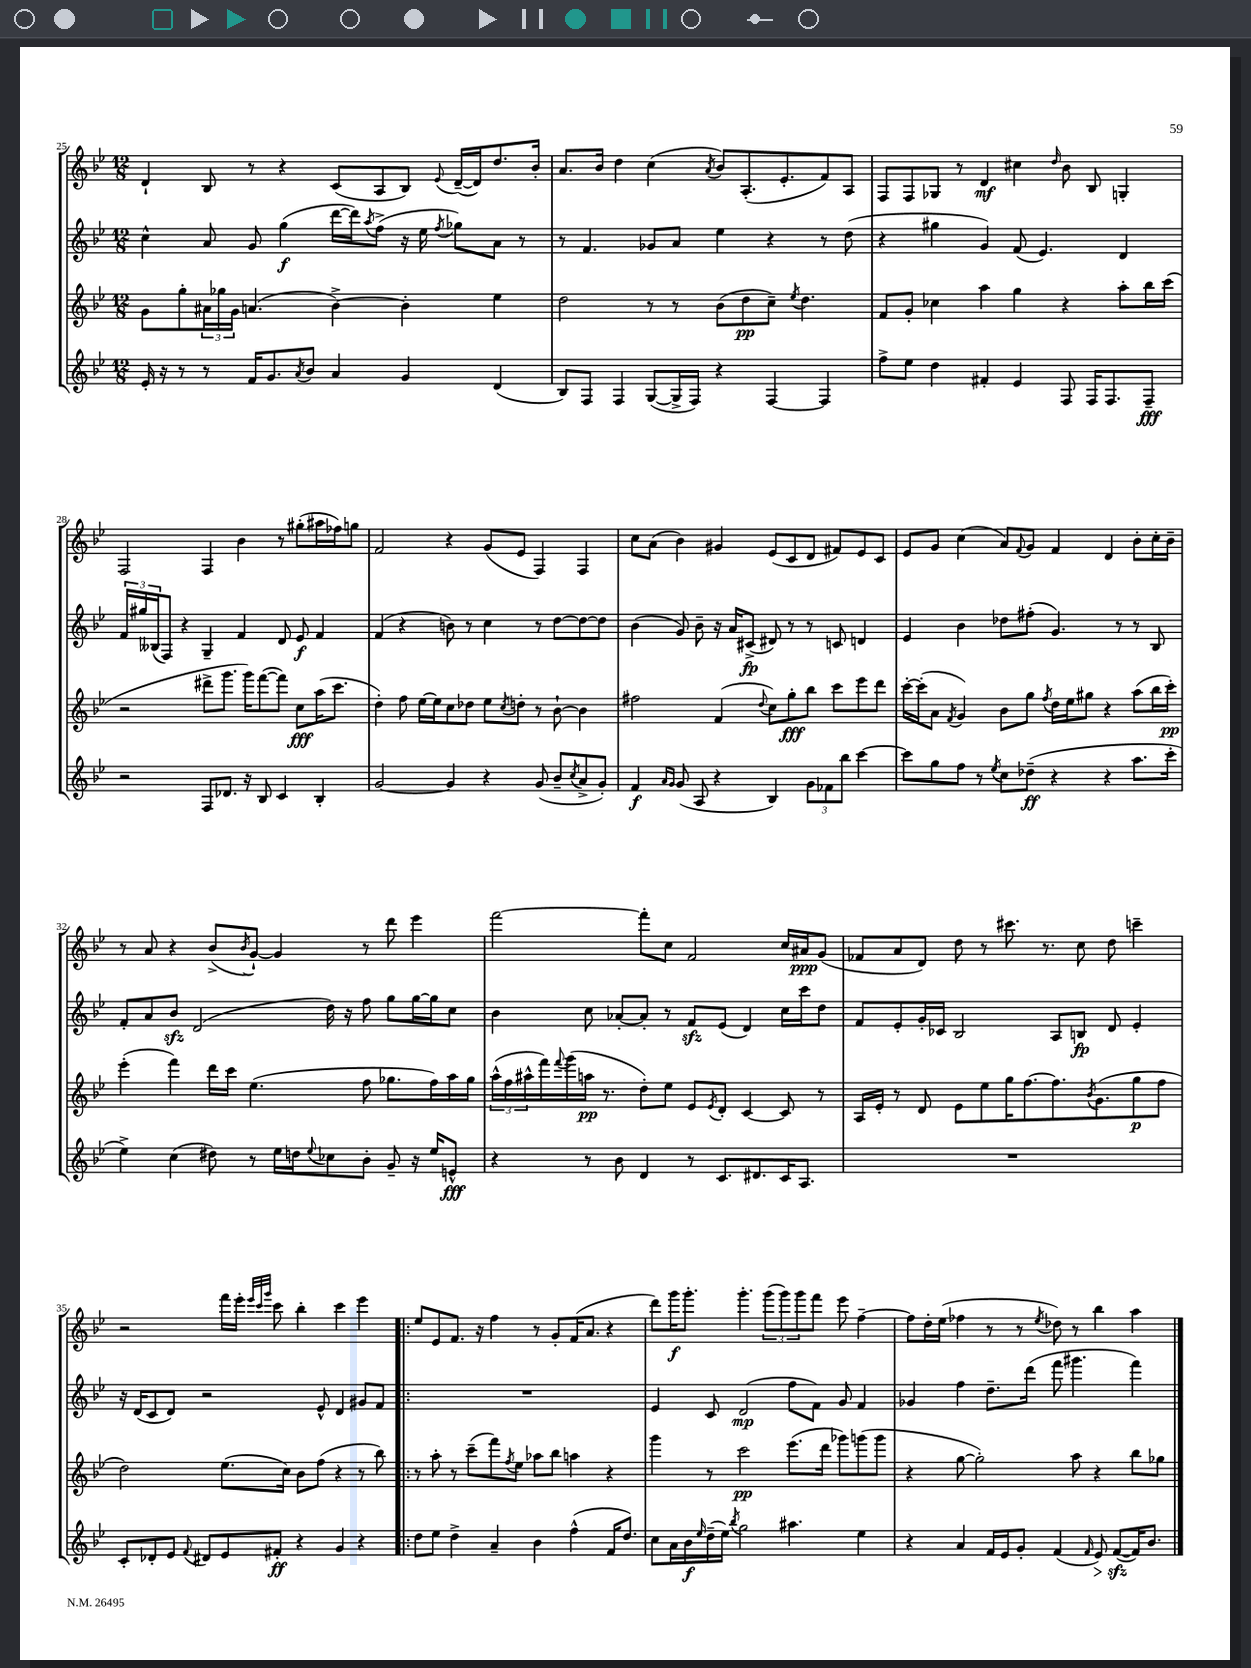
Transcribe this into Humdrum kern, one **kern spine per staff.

**kern	**kern	**kern	**kern
*staff4	*staff3	*staff2	*staff1
*clefG2	*clefG2	*clefG2	*clefG2
*k[b-e-]	*k[b-e-]	*k[b-e-]	*k[b-e-]
*M12/8	*M12/8	*M12/8	*M12/8
16e-'/	8g\L	4cc^^\	4d`/
16r	.	.	.
8r	8gg'\	.	.
8r	24a#\L	8a/	8B-/
.	24gg-\	.	.
.	24g\JJ	.	.
16f/LK	(4.a/	8g/	8r
8.g/	.	.	.
.	.	(4gg\	4r
8qa/	.	.	.
8b-/J	.	.	.
4a/	[4b-^\)	[16ddd\LL	(8c/L
.	.	16ddd\]J)	.
.	.	8qaa/	.
.	.	(8ff^\J	8A/
4g/	4b-'\]	16r	8B-/J)
.	.	16ee-\	.
.	.	8qff/	8qqe-/
.	.	8gg-\L)	([16d~/LL
.	.	.	16d/]J)
(4d/	4ee-\	8a\J	8.dd/
.	.	8r	.
.	.	.	16b-'/Jk
=	=	=	=
8B-/L)	2dd\	8r	8.a/L
8F/J	.	4.f/	.
.	.	.	16b-/Jk
4F/	.	.	4dd\
([8G/L	8r	8g-/L	(4cc\
16G^/]L	8r	8a/J	.
16F/JJ)	.	.	.
.	.	.	8qa/
4r	(8b-\L	4ee-\	8b-/L)
.	8dd\	.	(8.A'/
[4F/	8cc~\J)	4r	.
.	.	.	8.e-'/
.	8qee-/	.	.
.	4.dd\	.	.
4F/]	.	8r	8f/)
.	.	(8dd\	8A/J
=	=	=	=
8ff^\L	8f/L	4r	8F/L
8ee-\J	8g'/J	.	8F/
4dd\	4cc-\	4gg#\	8G-/J
.	.	.	8r
4f#'/	4aa\	4g/)	4d/
4e-/	4gg\	(8f/	4cc#\
.	.	4.e-/)	.
.	.	.	16qqdd/
8F/	4r	.	8b-\
16F/LK	.	.	8B-/
8.F/	.	.	.
.	8aa'\L	4d/	4G'/
8F~/J	16bb-\L	.	.
.	(16ccc\JJ	.	.
=	=	=	=
2r	2r	24f/LL	2F/
.	.	24gg#/	.
.	.	(24B--/J	.
.	.	8F/J)	.
.	.	4r	.
8F/L	8ddd#^\L	4G~/	4F/
8.d-/J	8.ggg\J	.	.
.	.	4f/	4b-\
16r	16ggg\LK)	.	.
8B-/	([8fff\	.	.
4c/	8fff\]J)	8d/	8r
.	8cc\L	8e-/	(8gg#'\L
4B-'/	(16aa\K	4f/	16aa#\L
.	8.ccc\J	.	16ff-\J)
.	.	.	8gg\J
=	=	=	=
[2g/	4dd'\)	(4f/	2f/
.	8ff\	4r	.
.	[16ee-\LL	.	.
.	16ee-\]J	.	.
4g/]	8cc\	8b\)	4r
.	8dd-\J	8r	.
4r	8ee-\L	4cc\	(8g/L
.	8qcc/	.	.
.	8dd'\J	.	8e-/J
(8g/	8r	8r	4F/)
8b-~/L	[8b-`\	[8dd\L	.
8qcc/	.	.	.
8a^/	4b-\]	8dd\_	4F/
8g'/J)	.	8dd\]J	.
=	=	=	=
4f/	2ff#\	(4b-\	8cc\L
.	.	.	(8a\J
16qqa/LL	.	.	.
16qqg/JJ	.	.	.
(8g/	.	8g/)	4b-\)
8A/	.	8b-~\	.
4r	(4f/	16r	4g#/
.	.	16a/LK	.
.	.	(8c#^/J	.
.	8qqdd/	.	.
4B-/)	8cc\L)	8d#/)	(8e-/L
.	8gg'\	8r	8c/
12g\L	8bb-\J	8r	8d/J
12f-\	.	.	.
.	8ccc\L	8c/	8f#/L)
12bb-\J	.	.	.
[4ccc\	8eee-\	4d/	8e-/
.	8ddd\J	.	8c/J
=	=	=	=
8ccc\]L	[16ccc'\LL	4e-/	8e-/L
.	(16ccc'\]J	.	.
8gg\	8a\J	.	8g/J
.	8qf/	.	.
8ff\J	4g/)	4b-\	(4cc\
8r	.	.	.
8qee-/	.	.	.
8cc\L	8b-\L	8dd-\L	8a/L)
.	.	.	8qqf/
(8dd-~\J	8gg\J	(8ff#'\J	8g/J
.	8qff/	.	.
4r	16dd\LL	4.g/)	4f/
.	16ee-\J	.	.
.	8gg#\J	.	.
4r	4r	.	4d/
.	.	8r	.
8.aa\L	(8aa\L	8r	8b-'\L
.	16bb-\L	8B-/	16cc'\L
16ccc'\Jk	16ccc'\JJ)	.	16b-~\JJ
=	=	=	=
4ee-^\)	(4eee-'\	8f'/L	8r
.	.	8a/	8a/
(4cc\	4fff\)	8b-/J	4r
.	.	(2d/	.
8dd#\)	16ddd\LL	.	(8b-^/L
.	16ccc\JJ	.	.
.	.	.	8qb-/
8r	(4.ee-\	.	[8g`/J)
16ee-\LL	.	.	4g/]
16dd\J	.	.	.
8qqee-/	.	.	.
8cc-\	.	16dd\)	.
.	.	16r	.
8b-'\J	8ff\	8ff\	8r
8g~/	8.gg-\L	8gg\L	8ddd\
16r	.	[16gg\L	4eee-\
16ee-/LK	16ff\L)	16gg\]J	.
8e^^/J	16aa\	8cc\J	.
.	16gg-\JJ	.	.
=	=	=	=
4r	(24aa^^\LL	4b-\	[2fff\
.	24ff\	.	.
.	24aa#^^\	.	.
.	16fff\)	.	.
.	8qqfff/	.	.
.	(16ggg\	.	.
8r	16aa\JJ	8cc\	.
.	8.r	.	.
8b-\	.	[8a-'/L	.
4d/	8dd'\L)	8a-'/]J	8fff'\]L
.	8ee-\J	8r	8cc\J
8r	8e-/L	8f/L	2f/
.	8qe-/	.	.
8.c/L	8d'/J	(8e-/J	.
.	[4c/	4d/)	.
8.d#/	.	.	.
16c/K	8c/]	16cc\LL	16cc/LL
8.A/J	.	16ccc\J	16a#/J
.	8r	8dd\J	(8g/J
=	=	=	=
1.r	16A/LL	8f/L	8f-/L
.	16e-'/JJ	.	.
.	8r	8e-'/	8a/
.	8d/	16g'/L	8d/J)
.	.	16c-/JJ	.
.	8e-\L	2B-/	8dd\
.	8ee-\	.	8r
.	16gg\K	.	8.ccc#\
.	[8.ff\	.	.
.	.	.	8.r
.	8.ff\]	8A/L	.
.	.	8B/J	8cc\
.	8qb-/	.	.
.	(8.g\	.	.
.	.	8d/	8dd\
.	8gg\	4e-'/	4ccc~\
.	8ff\J	.	.
=	=	=	=
8c'/L	2dd\)	16r	2r
.	.	(16d/LK	.
8d-'/	.	8c/	.
8e-/J	.	8d/J)	.
8qqf/	.	.	.
8d#/L	.	2r	.
8e-/	(8.ee-\L	.	16fff\LL
.	.	.	16eee-'\JJ
.	.	.	32qqeee-/LLL
.	.	.	32qqccc/
.	.	.	32qqggg/JJJ
8f#'/J	.	.	8ccc\
.	16cc\Jk)	.	.
4r	8b-\L	.	4bb-'\
.	(8ff\J	8e-^^/	.
4g/	4r	4d/	4ccc\
4r	8r	8g#/L	4eee-\
.	8bb-\)	8f/J	.
=!|:	=!|:	=!|:	=!|:
8dd\L	8r	1.r	8ee-/L
8ee-\J	8aa'\	.	8e-/
4dd^\	8r	.	8.f/J
.	(8ccc~\L	.	.
.	.	.	16r
4a~/	8fff\)	.	4ff\
.	8qff/	.	.
.	8ee-\J	.	.
4b-\	8aa-\L	.	8r
.	8bb-\J	.	8g'/L
(4ff^^\	4aa\	.	(16f/K
.	.	.	8.a/J
16f/LK	4r	.	4r
8.dd/J)	.	.	.
=	=	=	=
8cc\L	4ggg\	4e-/	8ddd\L)
16a\L	.	.	16ggg\K
16b-\	.	.	8.ggg'\J
16qqee-/	.	.	.
(16dd~\	8r	8c/	.
16ee-\JJ)	.	.	.
8qbb-/	.	.	.
2gg\	2ccc\	(2d/	4.ggg'\
.	.	.	(12ggg\L
.	.	.	12ggg\)
4.aa#\	(8.eee-\L	8ff\L	.
.	.	.	12ggg\
.	.	8f\J)	8fff\J
.	16ddd\Jk	.	.
.	8ggg-\L)	8g/	8eee-\
4ee-\	(8ggg\	4f/	[4ff~\
.	8ggg\J	.	.
=	=	=	=
4r	4r	4g-/	8ff\]L
.	.	.	16dd'\L
.	.	.	(16ee-\JJ
4a/	[8gg\	4ff\	4ff-\
.	2gg'\])	.	.
16f/LL	.	8.dd~\L	8r
16e-/J	.	.	.
8g'/J	.	.	8r
.	.	(16ddd\Jk	.
.	.	.	8qee-/
(4f/	.	8fff\	8dd-\)
.	8aa\	4.ggg#\	8r
16qqf/	.	.	.
8e-/)	4r	.	4bb-\
([8f/L	.	.	.
16f/]K)	8bb-\L	4fff\)	4aa\
8.b-/J	.	.	.
.	8gg-\J	.	.
==	==	==	==
*-	*-	*-	*-
